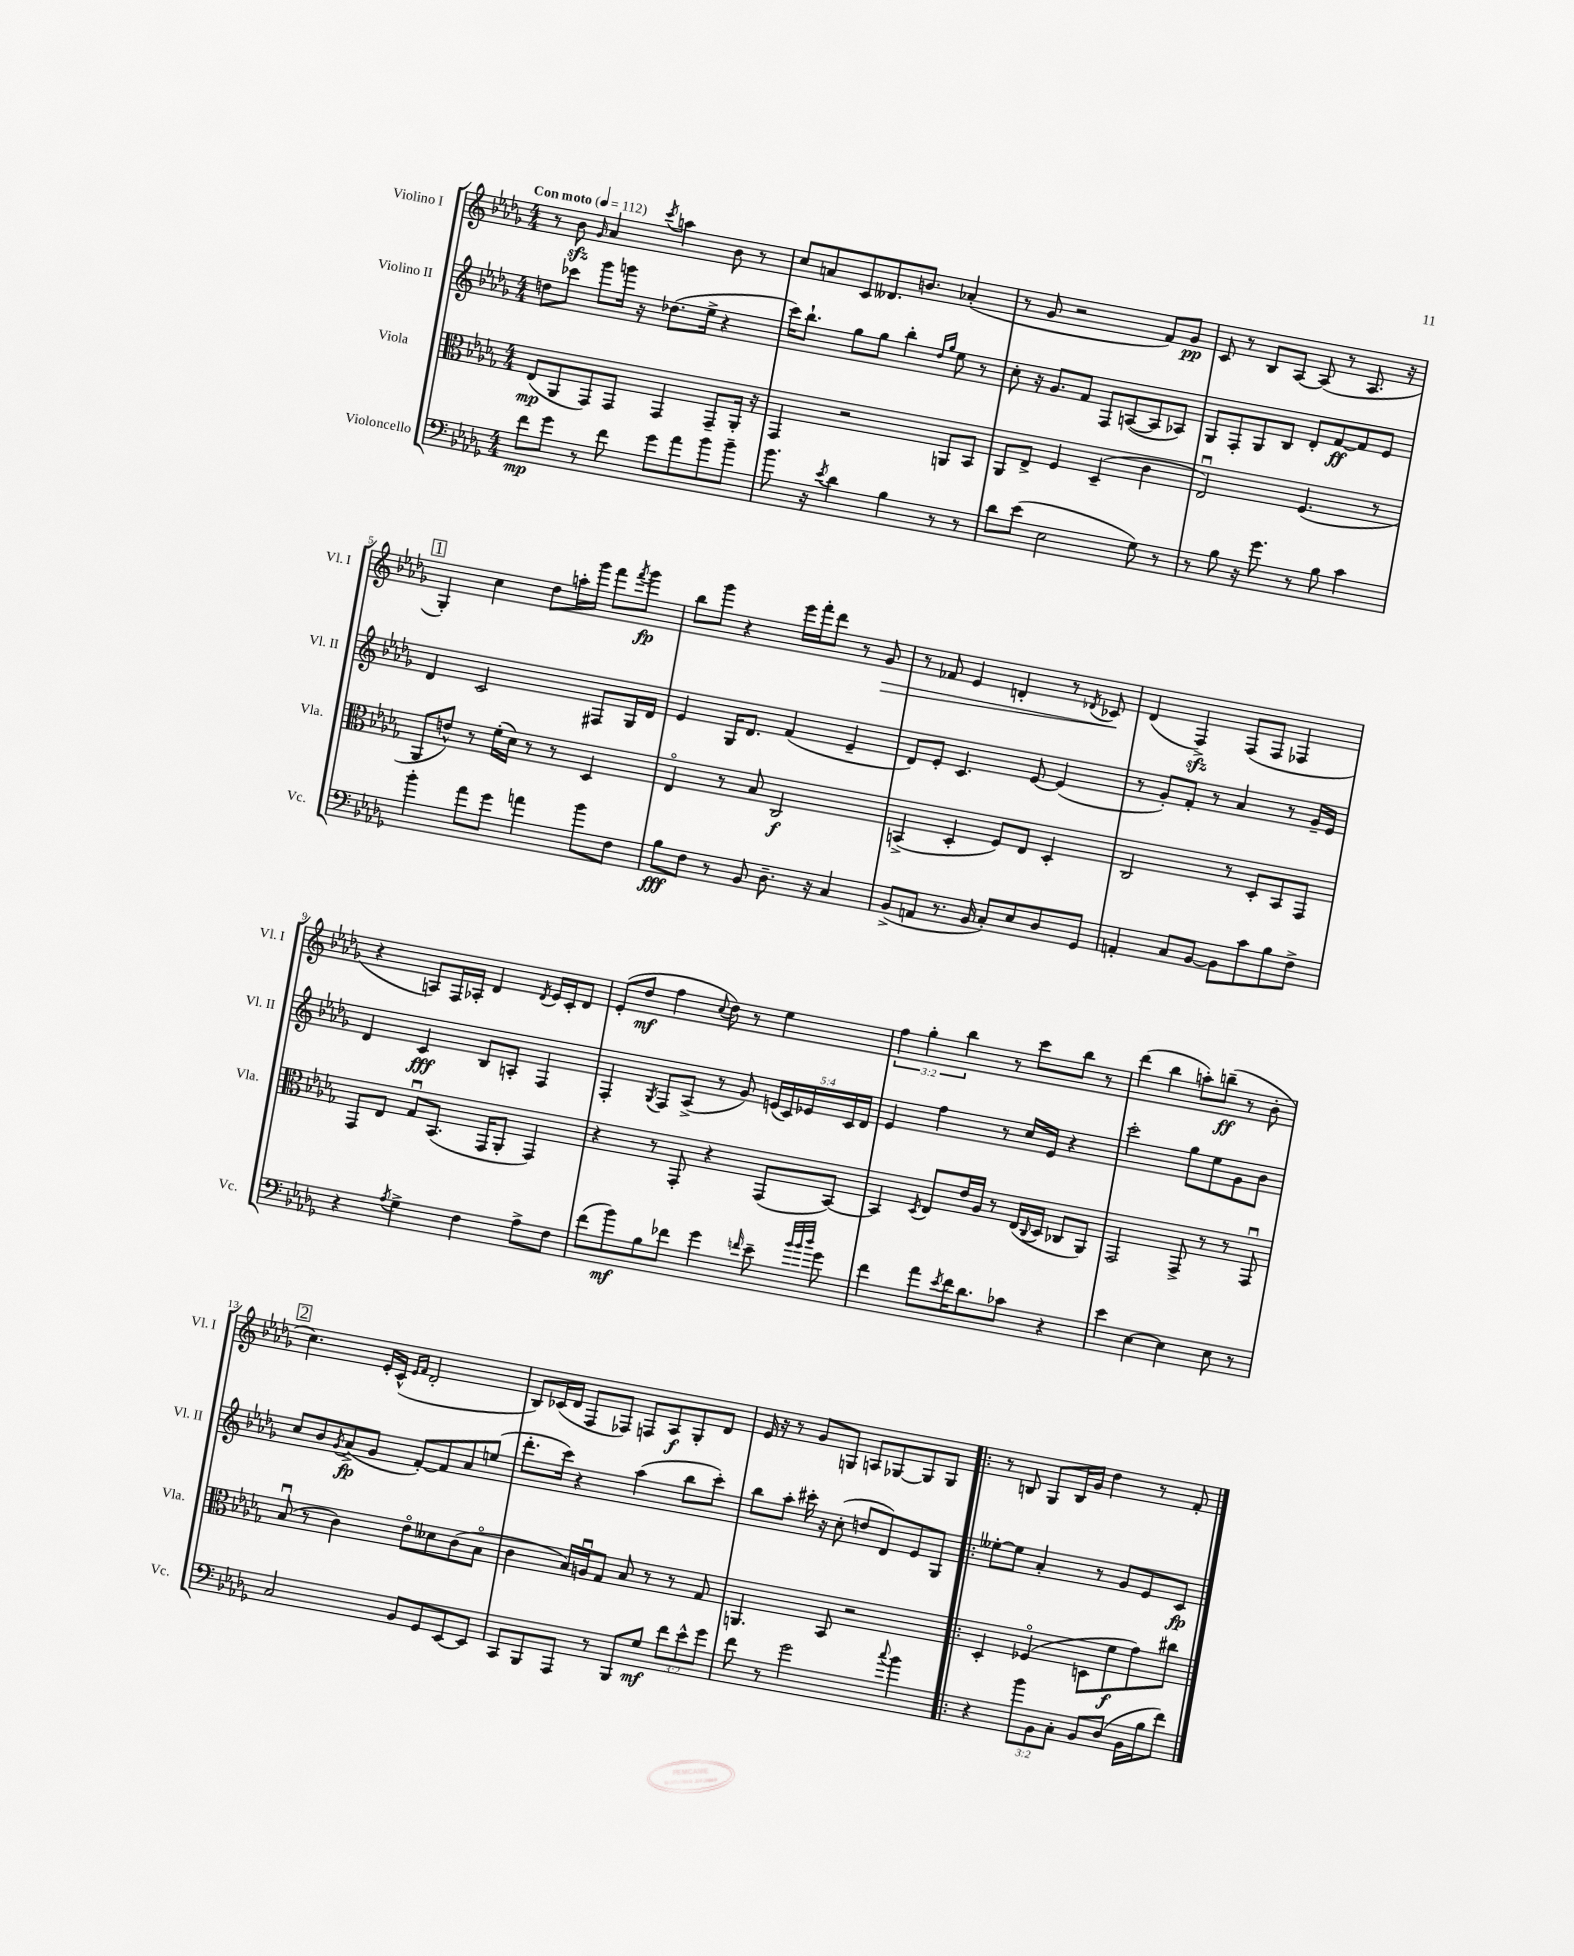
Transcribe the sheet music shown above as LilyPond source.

<<
\new StaffGroup <<
\new Staff = "s0" \with { instrumentName = "Violino I" shortInstrumentName = "Vl. I" } {
    \clef treble \key des \major \numericTimeSignature \time 4/4 \override Staff.TupletNumber.text = #tuplet-number::calc-fraction-text \tempo "Con moto" 4 = 112
    r8 bes'8\sfz \grace { ges'16 } aes'4 \acciaccatura { c'''8 } a''4 bes'8 r8 |
    c''8 a'8 c'8 deses'8. b'8. aes'4-.( |
    r8 ges'8 r2 f'8) ges'8\pp |
    c'8 r8 bes8 aes8~ aes8( r8 aes8. r16 |
    \mark \markup { \box "1" } ges4-.) c''4 des''8 a''16-. ges'''16 f'''8 \acciaccatura { f'''8 } ges'''8\fp |
    bes''8 ges'''8 r4 ees'''16 f'''16-. des'''8 r8 ges'8\> |
    r8 fes'8 ees'4 d'4-. r8 \acciaccatura { des'8 } ces'8\! |
    des'4( f4->\sfz) f8( f8 fes4 |
    r4 a8) f16 aes16-. des'4 \acciaccatura { des'8 } ees'16 c'16-. des'8 |
    ees'8-.( des''8\mf f''4 \appoggiatura { c''8 } des''8) r8 ees''4 |
    \tuplet 3/2 { f''4 ges''4-. bes''4 } r8 c'''8 bes''8 r8 |
    des'''4( bes''4 a''8-.) b''8--\ff( r8 bes'8-. |
    \mark \markup { \box "2" } c''4.) ees'16-. c'16-^( \grace { ees'16 f'16 } des'2-. |
    bes8) ces'16( des'16 f8 fes8) f8 aes8\f ges8-. des'8 |
    ees'16 r16 r8 ges'8 g8 a8 ges8~ ges8 ges8 |
    \bar ".|:" r8 b8 ges8 b16 ges'16 des''4 r8 f'8-. \bar "|." |
}
\new Staff = "s1" \with { instrumentName = "Violino II" shortInstrumentName = "Vl. II" } {
    \clef treble \key des \major \numericTimeSignature \time 4/4 \override Staff.TupletNumber.text = #tuplet-number::calc-fraction-text
    d''8 ces'''8 ges'''8 g'''16 r16 des''8.( ees''16-> r4 |
    c'''16) bes''8.-! ges''8 ges''8 bes''4-. \grace { des''16 ges''16 } ees''8 r8 |
    c''8-. r16 ges'8. f'8 f8 a8~( a8 aes8) |
    ges8 f8-. ges8 bes8 des'8-. f'8~\ff f'8 ees'8 |
    \mark \markup { \box "1" } des'4 c'2 fis8 ges16 des'16 |
    ees'4 ges16 des'8. f'4( ees'4-- |
    des'8) ees'8-. c'4. ees'8~ ees'4( |
    r8 ges'8-.) f'8-. r8 aes'4 r8 ges'16-- ees'16 |
    des'4 c'4\fff bes8 a8-. f4 |
    f4-. \acciaccatura { ges8 } f8 aes8->( r8 ges'8) \tuplet 5/4 { e'16( c'16) ees'16 c'16 des'16 } |
    ees'4 f''4 r8 c''16 ees'16 r4 |
    c'''2-. ges''8 ees''8 ges'8 bes'8 |
    \mark \markup { \box "2" } c''8 bes'8 \acciaccatura { ges'8 } aes'8->\fp( ges'8 f'8~-.) f'8 aes'8 e''8( |
    des'''8.-. c'''16) r4 aes''4( bes''8 c'''8-.) |
    bes''8 aes''8-. cis'''16-. r16 c''8-.( d''8 des'8) ees'8 ges8 |
    \bar ".|:" eeses''8~-. eeses''8 aes'4-. r8 ges'8 ees'8 c'8\fp \bar "|." |
}
\new Staff = "s2" \with { instrumentName = "Viola" shortInstrumentName = "Vla." } {
    \clef alto \key des \major \numericTimeSignature \time 4/4
    ees8\mp( aes,8 ges,8) ges,8 ges,4 ges,8-- aes,16-. r16 |
    ges,4 r2 a,8 bes,8 |
    aes,8 ees8-> f4 des4--( c'4 |
    ees2\downbow) f4.( r8 |
    \mark \markup { \box "1" } aes,8 e'8-^) r8 f'16-.( des'16) r8 r8 des4 |
    ees4\flageolet r8 bes8 c2\f |
    b,4->( des4-. f8) ees8 des4-. |
    c2 r8 des8-. bes,8 ges,8 |
    ges,8 ees8 ges8\downbow bes,8.( ges,16 aes,8-. ges,4) |
    r4 r8 ges,8-. r4 ges,8( bes,8~) |
    bes,4 \acciaccatura { des8 } ees8 ees'16 aes16 r8 ees16( \appoggiatura { c8 } des16 ces8 aes,8) |
    ges,2 ges,8-> r8 r8 ges,8\downbow |
    \mark \markup { \box "2" } bes8\downbow( r8 c'4) ees'8\flageolet deses'8 c'8( bes8\flageolet |
    c'4 bes16) a16\downbow ges8 bes8 r8 r8 ges8 |
    a,4. bes,8 r2 |
    \bar ".|:" des4-. fes4\flageolet( d8 f'8\f ges'8) cis''8 \bar "|." |
}
\new Staff = "s3" \with { instrumentName = "Violoncello" shortInstrumentName = "Vc." } {
    \clef bass \key des \major \numericTimeSignature \time 4/4 \override Staff.TupletNumber.text = #tuplet-number::calc-fraction-text
    f'8\mp ges'8 r8 f'8 ges'8 aes'8 bes'8 bes'8-- |
    bes'8. r16 \acciaccatura { ees'8 } des'4 bes4 r8 r8 |
    des'8 ees'8( ees2 ges8) r8 |
    r8 bes8 r16 ges'8. r8 bes8 c'4 |
    \mark \markup { \box "1" } bes'4-. aes'8 ges'8 a'4 bes'8 f8 |
    bes8\fff f8 r8 bes,8 des8.-- r16 c4 |
    bes,8->( a,8 r8. bes,16 c8-.) ees8 des8 ges,8 |
    a,4-. c8 bes,8~ bes,8 c'8 bes8 f8-> |
    r4 \acciaccatura { aes8 } ges4-> f4 aes8-> f8 |
    f'8( bes'8\mf) bes8 fes'8 ges'4 \grace { f'16 } ees'8-- \grace { bes'32 bes'32 des''32 } ges'8 |
    f'4 aes'8 \acciaccatura { ees'8 } f'16 des'8. ces'8 r4 |
    ees'4 ees4~ ees4 ees8 r8 |
    \mark \markup { \box "2" } c2 bes,8 ges,8 ees,8~ ees,8 |
    c,8 bes,,8 aes,,8 r8 bes,,8 ges8\mf \tuplet 3/2 { f'8 ees'8-^ ges'8 } |
    f'8 r8 ges'2 \appoggiatura { c''8 } bes'4 |
    \bar ".|:" r4 \tuplet 3/2 { bes'8 bes,8 c8-. } bes,8 des8( bes,16 bes16 f'8) \bar "|." |
}
>>
>>
